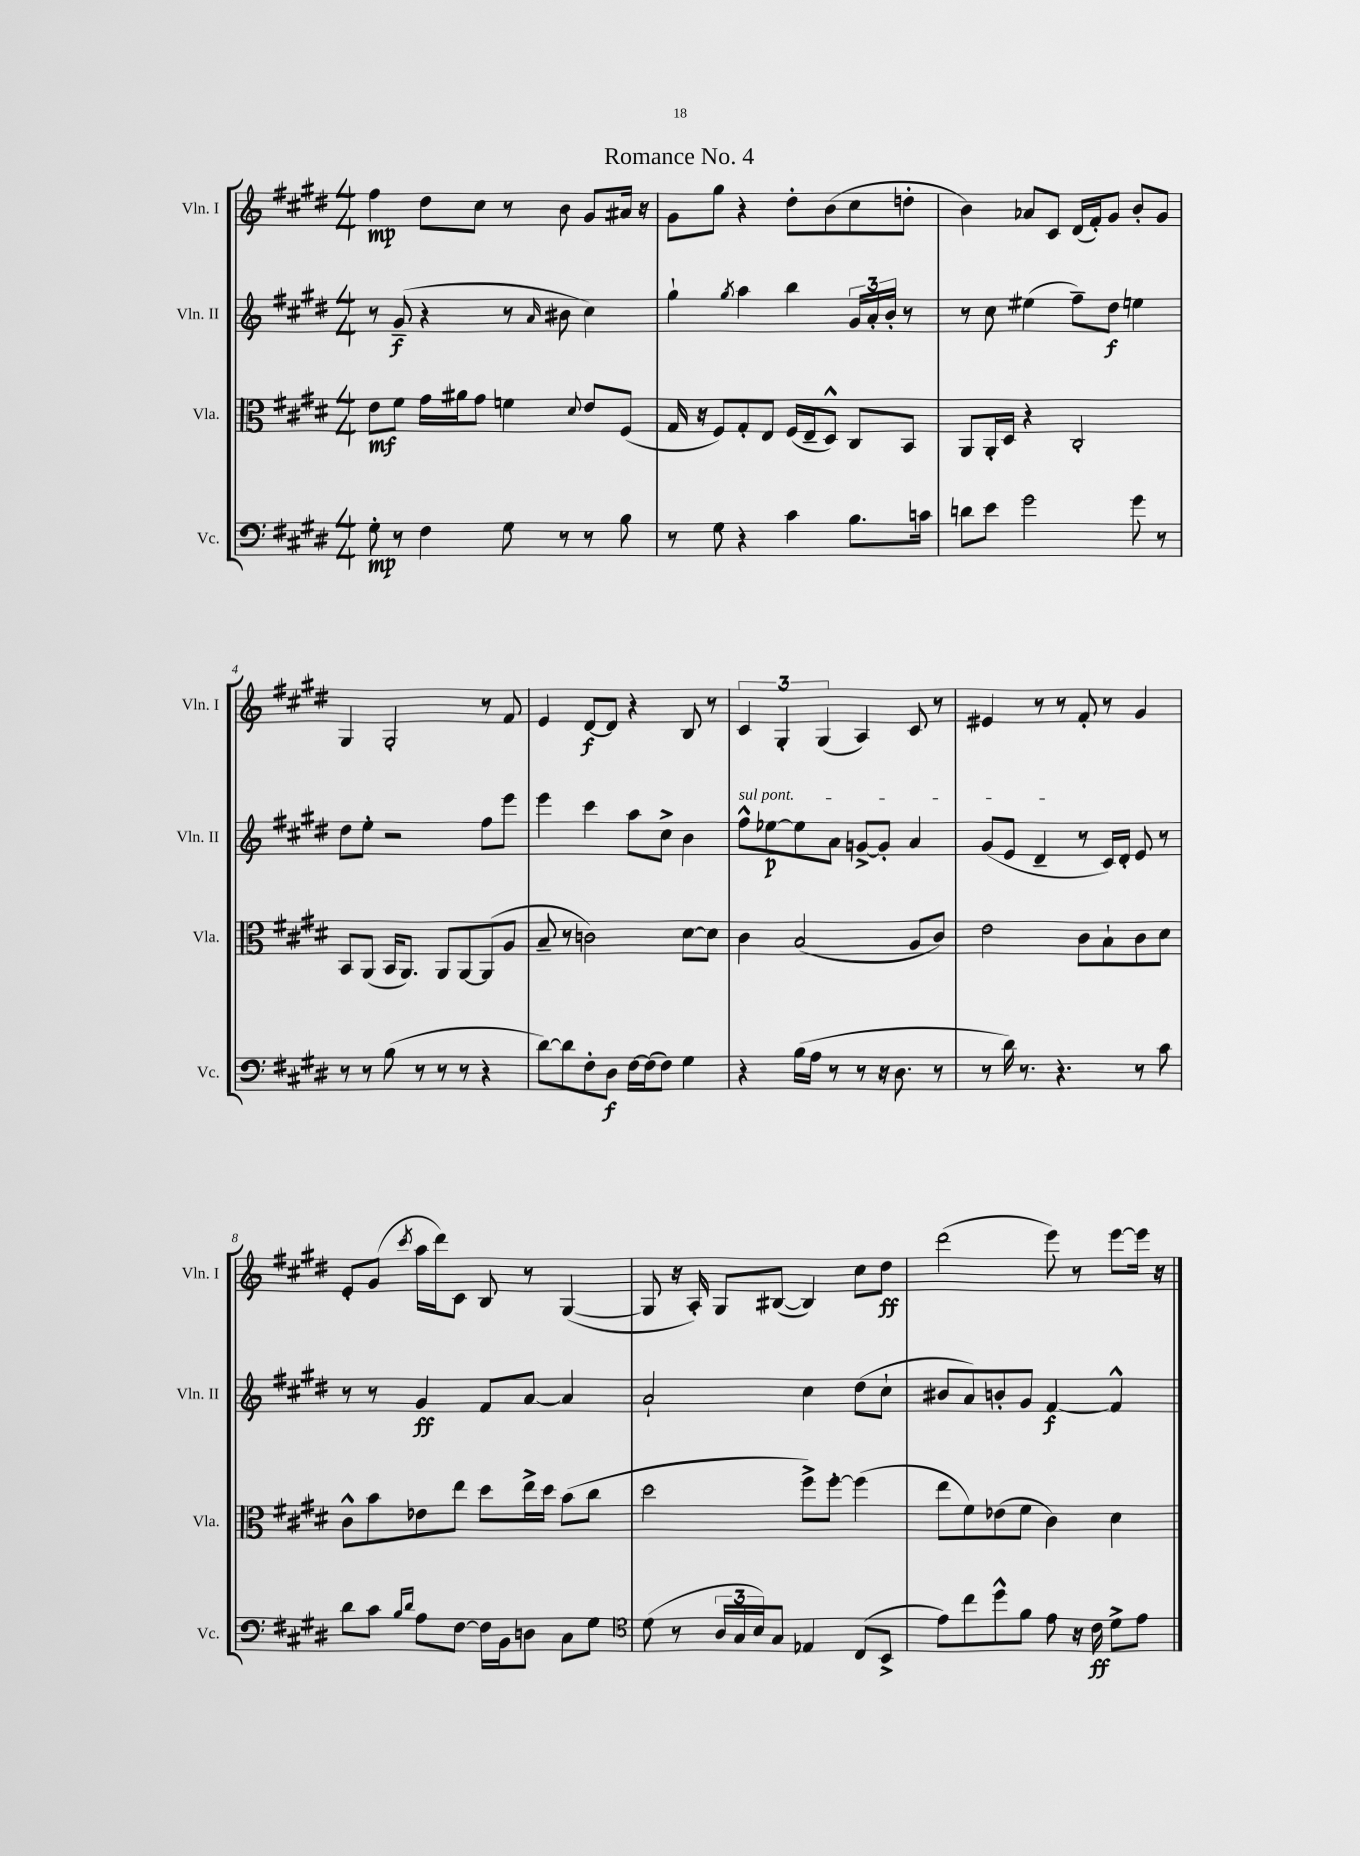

**kern	**dynam	**kern	**dynam	**kern	**dynam	**kern	**dynam
*part4	*part4	*part3	*part3	*part2	*part2	*part1	*part1
*staff4	*staff4	*staff3	*staff3	*staff2	*staff2	*staff1	*staff1
*I"Vc.	*	*I"Vla.	*	*I"Vln. II	*	*I"Vln. I	*
*I'Vc.	*	*I'Vla.	*	*I'Vln. II	*	*I'Vln. I	*
*clefF4	*	*clefC3	*	*clefG2	*	*clefG2	*
*k[f#c#g#d#]	*	*k[f#c#g#d#]	*	*k[f#c#g#d#]	*	*k[f#c#g#d#]	*
*M4/4	*	*M4/4	*	*M4/4	*	*M4/4	*
=1	=1	=1	=1	=1	=1	=1	=1
8G#'\	mp	8e\L	mf	8r	.	4ff#\	mp
8r	.	8f#\J	.	(8g#~/	f	.	.
4F#\	.	16g#\LL	.	4r	.	8dd#\L	.
.	.	16a#X\J	.	.	.	.	.
.	.	8g#\J	.	.	.	8cc#\J	.
8G#\	.	4fn\	.	8r	.	8r	.
.	.	.	.	16qqa/	.	.	.
8r	.	.	.	8b#X\	.	8b\	.
.	.	8qqd#/	.	.	.	.	.
8r	.	8e/L	.	4cc#\)	.	8g#/L	.
8B\	.	(8F#/J	.	.	.	16a#X/Jk	.
.	.	.	.	.	.	16r	.
=2	=2	=2	=2	=2	=2	=2	=2
8r	.	16G#/	.	4gg#`\	.	8g#\L	.
.	.	16r	.	.	.	.	.
8G#\	.	8F#/L)	.	.	.	8gg#\J	.
.	.	.	.	8qgg#/	.	.	.
4r	.	8G#'/	.	4aa\	.	4r	.
.	.	8E/J	.	.	.	.	.
4c#\	.	(16F#/LL	.	4bb\	.	8dd#'\L	.
.	.	16E~/J	.	.	.	.	.
.	.	8D#^^/J)	.	.	.	(8b\	.
8.B\L	.	8C#/L	.	24g#/LL	.	8cc#\	.
.	.	.	.	24a'/	.	.	.
.	.	.	.	24b'/JJ	.	.	.
.	.	8BB/J	.	8r	.	8ddn'\J	.
16cn\Jk	.	.	.	.	.	.	.
=3	=3	=3	=3	=3	=3	=3	=3
8dn\L	.	8AA/L	.	8r	.	4b\)	.
8e\J	.	16AA'/L	.	8cc#\	.	.	.
.	.	16D#/JJ	.	.	.	.	.
2g#\	.	4r	.	(4ee#X\	.	8a-X/L	.
.	.	.	.	.	.	8c#/J	.
.	.	2C#'/	.	8ff#~\L)	.	(16d#/LL	.
.	.	.	.	.	.	16f#'/J)	.
.	.	.	.	8dd#\J	f	8g#/J	.
8g#\	.	.	.	4een\	.	8b'/L	.
8r	.	.	.	.	.	8g#/J	.
!!LO:LB:g=z
=4	=4	=4	=4	=4	=4	=4	=4
8r	.	8BB/L	.	8dd#\L	.	4G#/	.
8r	.	(8AA/J	.	8ee'\J	.	.	.
(8B\	.	16BB/KL	.	2r	.	2G#'/	.
.	.	8.AA/J)	.	.	.	.	.
8r	.	.	.	.	.	.	.
8r	.	8AA/L	.	.	.	.	.
8r	.	[8AA/	.	.	.	.	.
4r	.	(8AA/]	.	8ff#\L	.	8r	.
.	.	8A/J	.	8eee\J	.	8f#/	.
=5	=5	=5	=5	=5	=5	=5	=5
[8d#\L)	.	8B~/	.	4eee\	.	4e/	.
8d#\]	.	8r	.	.	.	.	.
8F#'\	.	2cn\)	.	4ccc#\	.	[8d#/L	f
8D#\J	f	.	.	.	.	8d#/J]	.
[16F#\LL	.	.	.	8aa\L	.	4r	.
(16F#\J]	.	.	.	.	.	.	.
8F#\J)	.	.	.	8cc#^\J	.	.	.
4G#\	.	[8d#\L	.	4b\	.	8B/	.
.	.	8d#\J]	.	.	.	8r	.
=6	=6	=6	=6	=6	=6	=6	=6
!	!	!	!	!LO:TX:a:i:t=sul pont.	!	!	!
4r	.	4c#\	.	8ff#^^\L	.	6c#/	.
.	.	.	.	[8ee-X\	p	.	.
.	.	.	.	.	.	6G#'/	.
(16B\LL	.	(2B/	.	8ee-\]	.	.	.
16A\JJ	.	.	.	.	.	.	.
.	.	.	.	.	.	(6G#/	.
8r	.	.	.	8a\J	.	.	.
8r	.	.	.	[8gn^/L	.	4A/)	.
16r	.	.	.	8g'/J]	.	.	.
8.D#\	.	.	.	.	.	.	.
.	.	8A/L	.	4a/	.	8c#/	.
8r	.	8c#/J)	.	.	.	8r	.
=7	=7	=7	=7	=7	=7	=7	=7
8r	.	2e\	.	(8g#/L	.	4e#X/	.
16d#\)	.	.	.	8e/J	.	.	.
8.r	.	.	.	.	.	.	.
.	.	.	.	4d#~/	.	8r	.
4.r	.	.	.	.	.	8r	.
.	.	8c#\L	.	8r	.	8f#'/	.
.	.	8B`\	.	16c#/LL)	.	8r	.
.	.	.	.	16d#'/JJ	.	.	.
8r	.	8c#\	.	8e/	.	4g#/	.
8c#\	.	8d#\J	.	8r	.	.	.
!!LO:LB:g=z
=8	=8	=8	=8	=8	=8	=8	=8
8d#\L	.	8c#^^\L	.	8r	.	8e'/L	.
8c#\J	.	8b\	.	8r	.	(8g#/J	.
16qqB/LL	.	.	.	.	.	.	.
16qqd#/JJ	.	.	.	.	.	8qccc#/	.
8A\L	.	8e-X\	.	4g#/	ff	16aa\LL	.
.	.	.	.	.	.	16ddd#\J)	.
[8F#\J	.	8ee\J	.	.	.	8c#\J	.
16F#\LL]	.	8dd#\L	.	8f#/L	.	8B/	.
16BB\J	.	.	.	.	.	.	.
8Dn\J	.	16ee^\L	.	[8a/J	.	8r	.
.	.	16dd#\JJ	.	.	.	.	.
8C#\L	.	(8b\L	.	4a/]	.	([4G#/	.
8G#\J	.	8cc#\J	.	.	.	.	.
=9	=9	=9	=9	=9	=9	=9	=9
*clefC4	*	*	*	*	*	*	*
(8d#\	.	2dd#\	.	2a`/	.	8G#/]	.
8r	.	.	.	.	.	16r	.
.	.	.	.	.	.	16A'/)	.
24A/LL	.	.	.	.	.	8G#/L	.
24G#/	.	.	.	.	.	.	.
24B/J)	.	.	.	.	.	.	.
8G#/J	.	.	.	.	.	([8B#X/J	.
4E-X/	.	8ff#^\L)	.	4cc#\	.	4B#/])	.
.	.	[8ff#'\J	.	.	.	.	.
(8C#/L	.	(4ff#\]	.	(8dd#\L	.	8cc#\L	.
8BB^/J	.	.	.	8cc#`\J	.	8dd#\J	ff
=10	=10	=10	=10	=10	=10	=10	=10
8e\L)	.	8ee\L	.	8b#X/L	.	(2ddd#\	.
8cc#\	.	8f#\)	.	8a/)	.	.	.
8dd#^^\	.	(8e-X\	.	8bn'/	.	.	.
8f#\J	.	8f#\J	.	8g#/J	.	.	.
8e\	.	4c#\)	.	[4f#/	f	8eee\)	.
16r	.	.	.	.	.	8r	.
16c#\	ff	.	.	.	.	.	.
8d#^\L	.	4d#\	.	4f#^^/]	.	[8eee\L	.
8e\J	.	.	.	.	.	16eee\Jk]	.
.	.	.	.	.	.	16r	.
==	==	==	==	==	==	==	==
*-	*-	*-	*-	*-	*-	*-	*-
